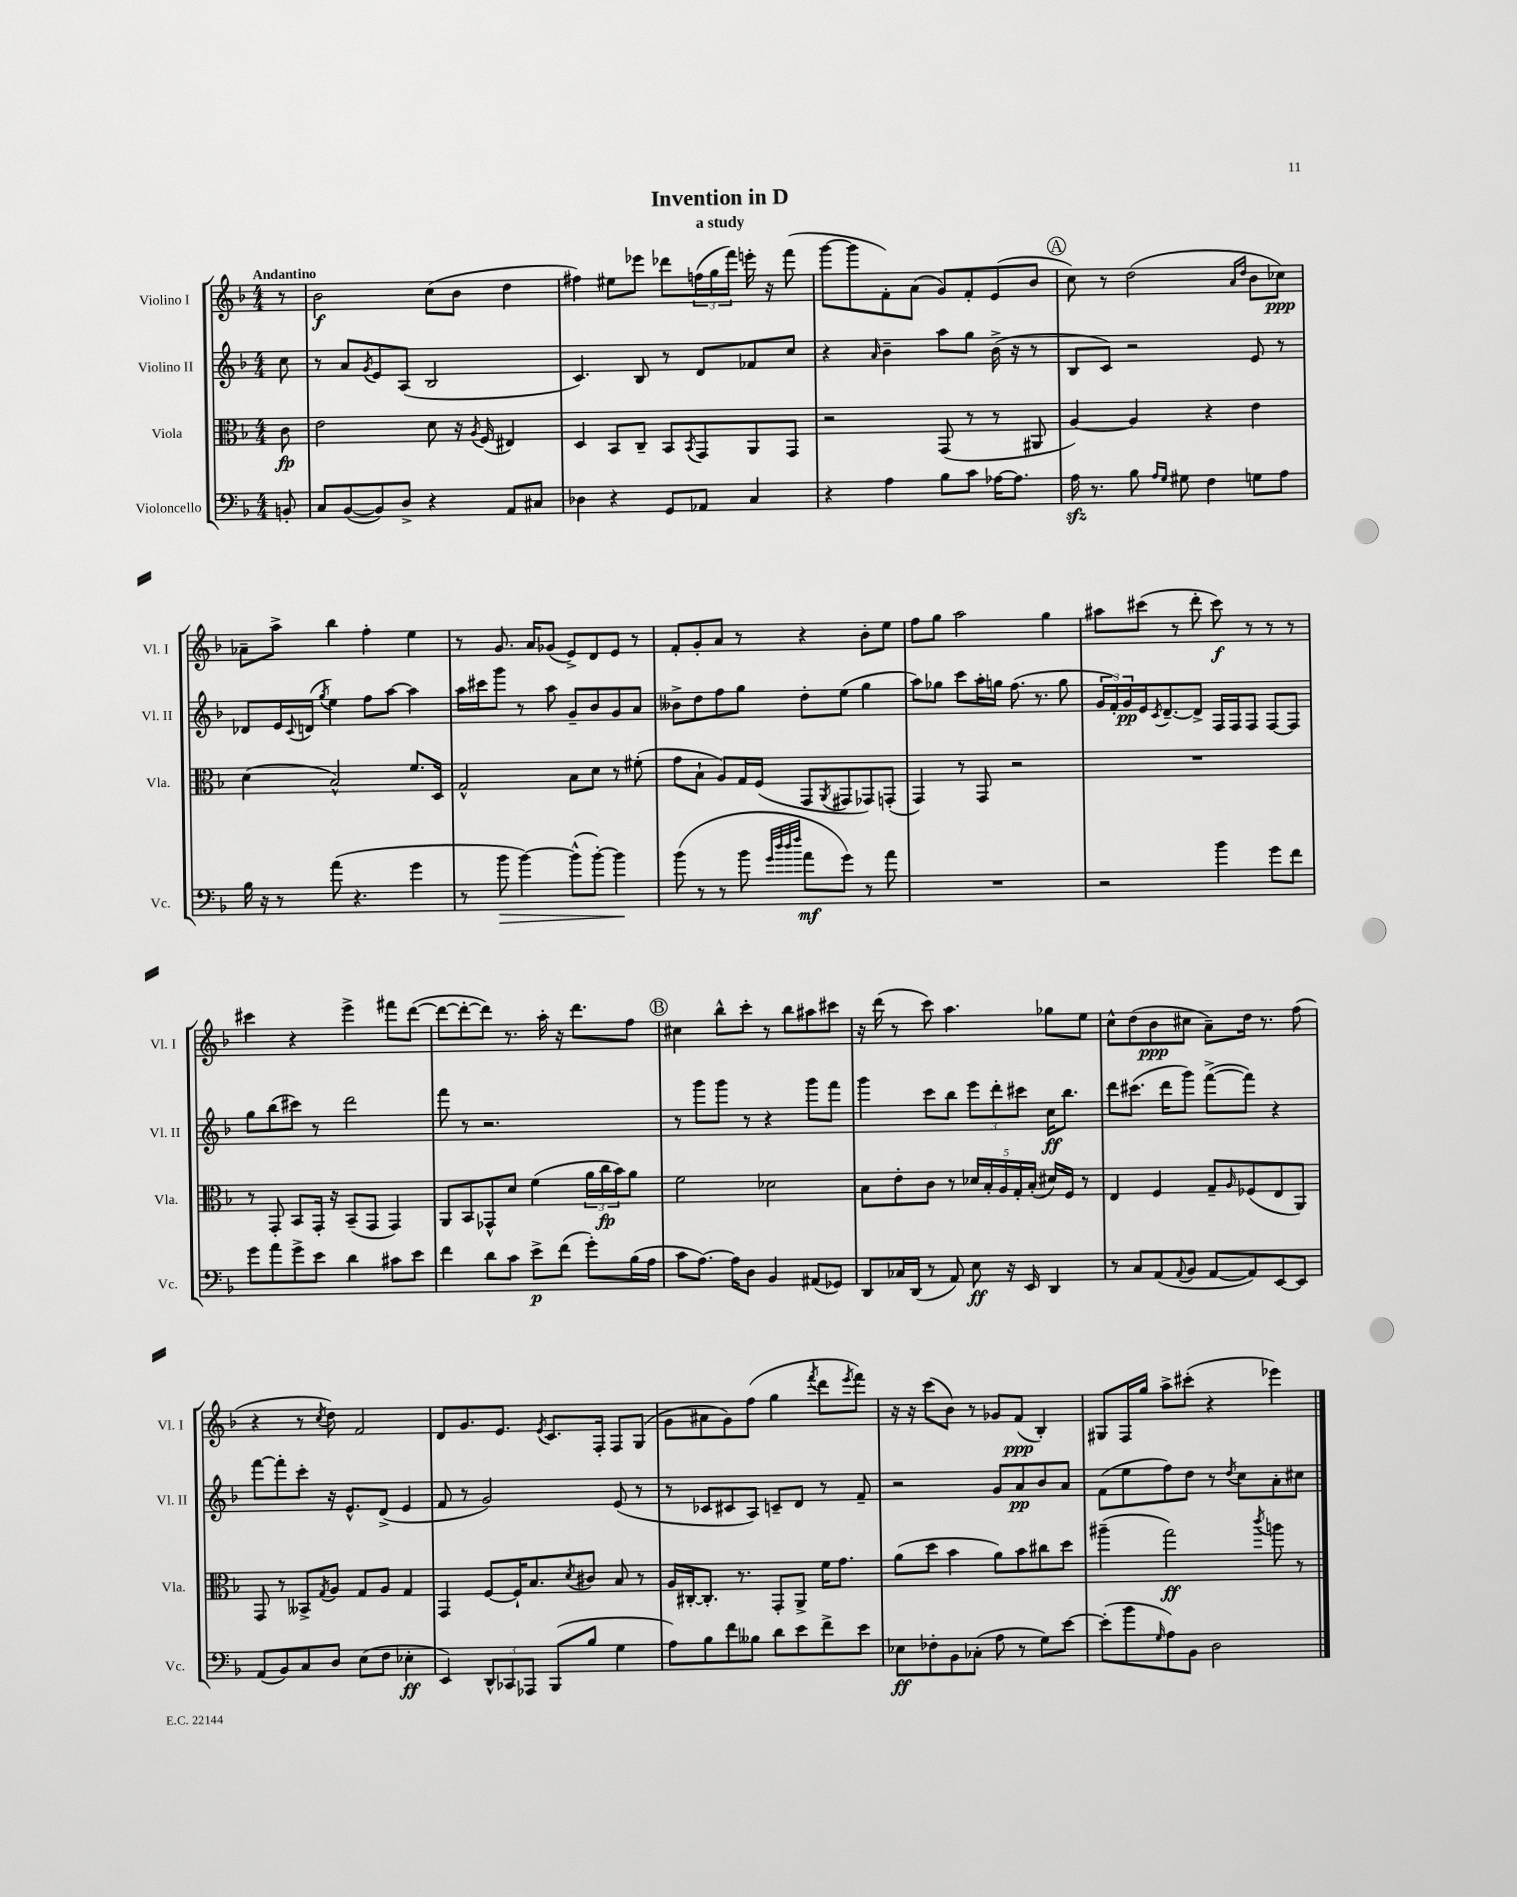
\header { title = "Invention in D" subtitle = "a study" }
<<
\new StaffGroup <<
\new Staff = "s0" \with { instrumentName = "Violino I" shortInstrumentName = "Vl. I" } {
    \clef treble \key f \major \numericTimeSignature \time 4/4 \partial 8 \tempo "Andantino"
    r8 |
    bes'2\f c''8( bes'8 d''4 |
    fis''4) eis''8 ees'''8 des'''8 \tuplet 3/2 { f''16( g''16 f'''16) } e'''16-. r16 f'''8( |
    g'''8~ g'''8 f'8-.) a'8( g'8) f'8-. e'8( bes'8 |
    \mark \markup { \circle "A" } c''8) r8 d''2( \grace { a'16 d''16 } bes'8 ces''8\ppp) |
    aes'8-- a''8-> bes''4 f''4-. e''4 |
    r8 g'8. a'16 ges'8( e'8->) d'8 e'8 r8 |
    f'8-. g'8-. a'8 r8 r4 bes'8-. e''8 |
    f''8 g''8 a''2 g''4 |
    ais''8 cis'''8( r8 d'''8-. cis'''8\f) r8 r8 r8 |
    cis'''4 r4 e'''4-> fis'''8 d'''8~( |
    d'''8~ d'''8~-. d'''8) r8. a''16-. r16 d'''8. f''8 |
    \mark \markup { \circle "B" } cis''4 bes''8-^ c'''8-. r8 bes''8 ais''8 cis'''8 |
    r16 d'''16( r8 c'''8) a''4. ges''8 e''8 |
    c''8-^ d''8( bes'8\ppp cis''8 a'8--) d''16 r8. f''8( |
    r4 r8 \acciaccatura { c''8 } d''8) f'2 |
    d'8 g'8. e'8. \acciaccatura { e'8 } c'8. f16-. f8 g8( |
    g'8 ais'8 g'8) f''8( g''4 \acciaccatura { f'''8 } d'''8 \acciaccatura { e'''8 } f'''8) |
    r16 r16 c'''8( bes'8) r8 ges'8 f'8\ppp( bes4-.) |
    gis8 f16 g''16 a''8-> cis'''8-.( r4 ees'''4) \bar "|." |
}
\new Staff = "s1" \with { instrumentName = "Violino II" shortInstrumentName = "Vl. II" } {
    \clef treble \key f \major \numericTimeSignature \time 4/4 \partial 8
    c''8 |
    r8 a'8 \acciaccatura { g'8 } e'8 a8( bes2 |
    c'4.) bes8 r8 d'8 fes'8 c''8 |
    r4 \grace { a'16 } bes'4-- a''8 g''8 bes'16->( r16 r8 |
    \mark \markup { \circle "A" } bes8 c'8) r2 e'8 r8 |
    des'8 e'16 \appoggiatura { c'8 } d'16( \acciaccatura { g''8 } e''4) f''8 a''8~ a''4 |
    a''16 cis'''16 g'''8 r8 a''8 g'8-- bes'8 g'8 a'8 |
    beses'8-> d''8 f''8 g''8 d''8-. e''8( g''4 |
    a''8) ges''8 c'''8 a''16-. g''16 f''8.( r8. g''8 |
    \tuplet 3/2 { g'16 f'16-.) g'16\pp } e'16 \acciaccatura { c'8 } d'8.~-- d'8-> f16 f16 f8 f8~ f8 |
    g''8 bes''8( cis'''8) r8 d'''2 |
    f'''8 r8 r2. |
    \mark \markup { \circle "B" } r8 g'''8 g'''8 r8 r4 g'''8 f'''8 |
    g'''4 c'''8 bes''8 \tuplet 3/2 { e'''8 d'''8-. cis'''8 } c''16\ff bes''8. |
    d'''8 cis'''8.( d'''16 g'''8) f'''8~->( f'''8) r4 |
    f'''8~ f'''8-. c'''8-. r16 e'8.-^ d'8->( e'4 |
    f'8 r8 g'2) e'8( r8 |
    r8 ces'8 cis'8 a8) c'8-- d'8 r8 f'8-- |
    r2 g'8 a'8\pp bes'8 a'8 |
    f'8( e''8 f''8) d''8 r8 \acciaccatura { d''8 } c''8 a'8-. cis''8 \bar "|." |
}
\new Staff = "s2" \with { instrumentName = "Viola" shortInstrumentName = "Vla." } {
    \clef alto \key f \major \numericTimeSignature \time 4/4 \partial 8
    c'8\fp |
    e'2 d'8 r16 \acciaccatura { a8 } f16( eis4) |
    d4 bes,8 c8-- bes,8 \acciaccatura { bes,8 } g,8 a,8 g,8 |
    r2 g,8( r8 r8 ais,8 |
    \mark \markup { \circle "A" } a4~) a4 r4 e'4 |
    d'4( bes2-^) f'8. d16 |
    g2-^ bes8 d'8 r8 fis'8-.( |
    g'8 bes8-! a8) g16 f16( g,8 \acciaccatura { a,8 } gis,8 ges,8) g,8-.( |
    g,4) r8 g,8 r2 |
    R1 |
    r8 g,8-. bes,8 g,16-. r16 bes,8--( g,8 g,4) |
    a,8 bes,8 ges,8-^ d'8 f'4( \tuplet 3/2 { a'16 c''16\fp bes'16) } a'8 |
    \mark \markup { \circle "B" } f'2 des'2 |
    bes8 e'8-. c'8 r8 \tuplet 5/4 { des'16 bes16-. a16 g16-. bes16-.( } dis'16) f16 r8 |
    e4 f4 g8-- \grace { a16 } fes8( e8 a,8) |
    g,8 r8 beses,8-> \acciaccatura { g8 } a8 g8 a8 g4 |
    g,4 f8~ f16-! bes8. \acciaccatura { d'8 } cis'8 bes8 r8 |
    a16 cis16~-. cis8.-. r8. g,8-. a,8-> f'16 g'8. |
    a'8( d''8 bes'4 a'8) bes'8 cis''8 d''8 |
    ais''4--( g''2\ff) \acciaccatura { c'''8 } a''8 r8 \bar "|." |
}
\new Staff = "s3" \with { instrumentName = "Violoncello" shortInstrumentName = "Vc." } {
    \clef bass \key f \major \numericTimeSignature \time 4/4 \partial 8
    b,8-. |
    c8 bes,8~( bes,8) d8-> r4 a,8 cis8 |
    des4 r4 g,8 aes,8 c4 |
    r4 a4 bes8 c'8 aes16~ aes8. |
    \mark \markup { \circle "A" } a16\sfz r8. bes8 \grace { a16 g16 } gis8 f4 g8 a8 |
    bes16 r16 r8 a'8( r4. g'4 |
    r8 bes'8\> bes'4~) bes'8-^( bes'8~-.) bes'4\! |
    bes'8( r8 r8 bes'8 \grace { g'32 d''32 d''32 f''32 } a'8\mf g'8) r8 a'8 |
    R1 |
    r2 bes'4 g'8 f'8 |
    g'8 a'8 g'8-> e'8 d'4 cis'8 e'8 |
    f'4 d'8 c'8 e'8->\p f'8( g'8-.) bes16( a16 |
    \mark \markup { \circle "B" } c'8 a8.~) a16 d8 bes,4 ais,8( ges,8) |
    d,8 ces16 d,16( r8 a,8) e8\ff r16 e,16 d,4 |
    r8 c8 a,8( \appoggiatura { a,8 } bes,8 a,8~ a,8) e,8~ e,8 |
    a,8( bes,8) c8 d8 e8( f8 ees4-.\ff |
    e,4) \tuplet 3/2 { d,8-^ ces,8 aes,,8 } bes,,8( bes8 g4 |
    a8) bes8 f'8 beses8 d'8 e'8 f'8-> e'8 |
    ees8\ff fes8-. bes,8 ces8-.( a8 r8 g8) e'8~ |
    e'8-.( bes'8 \grace { g16 } a8) bes,8 d2 \bar "|." |
}
>>
>>
\layout { \context { \Score \remove "Bar_number_engraver" } }
